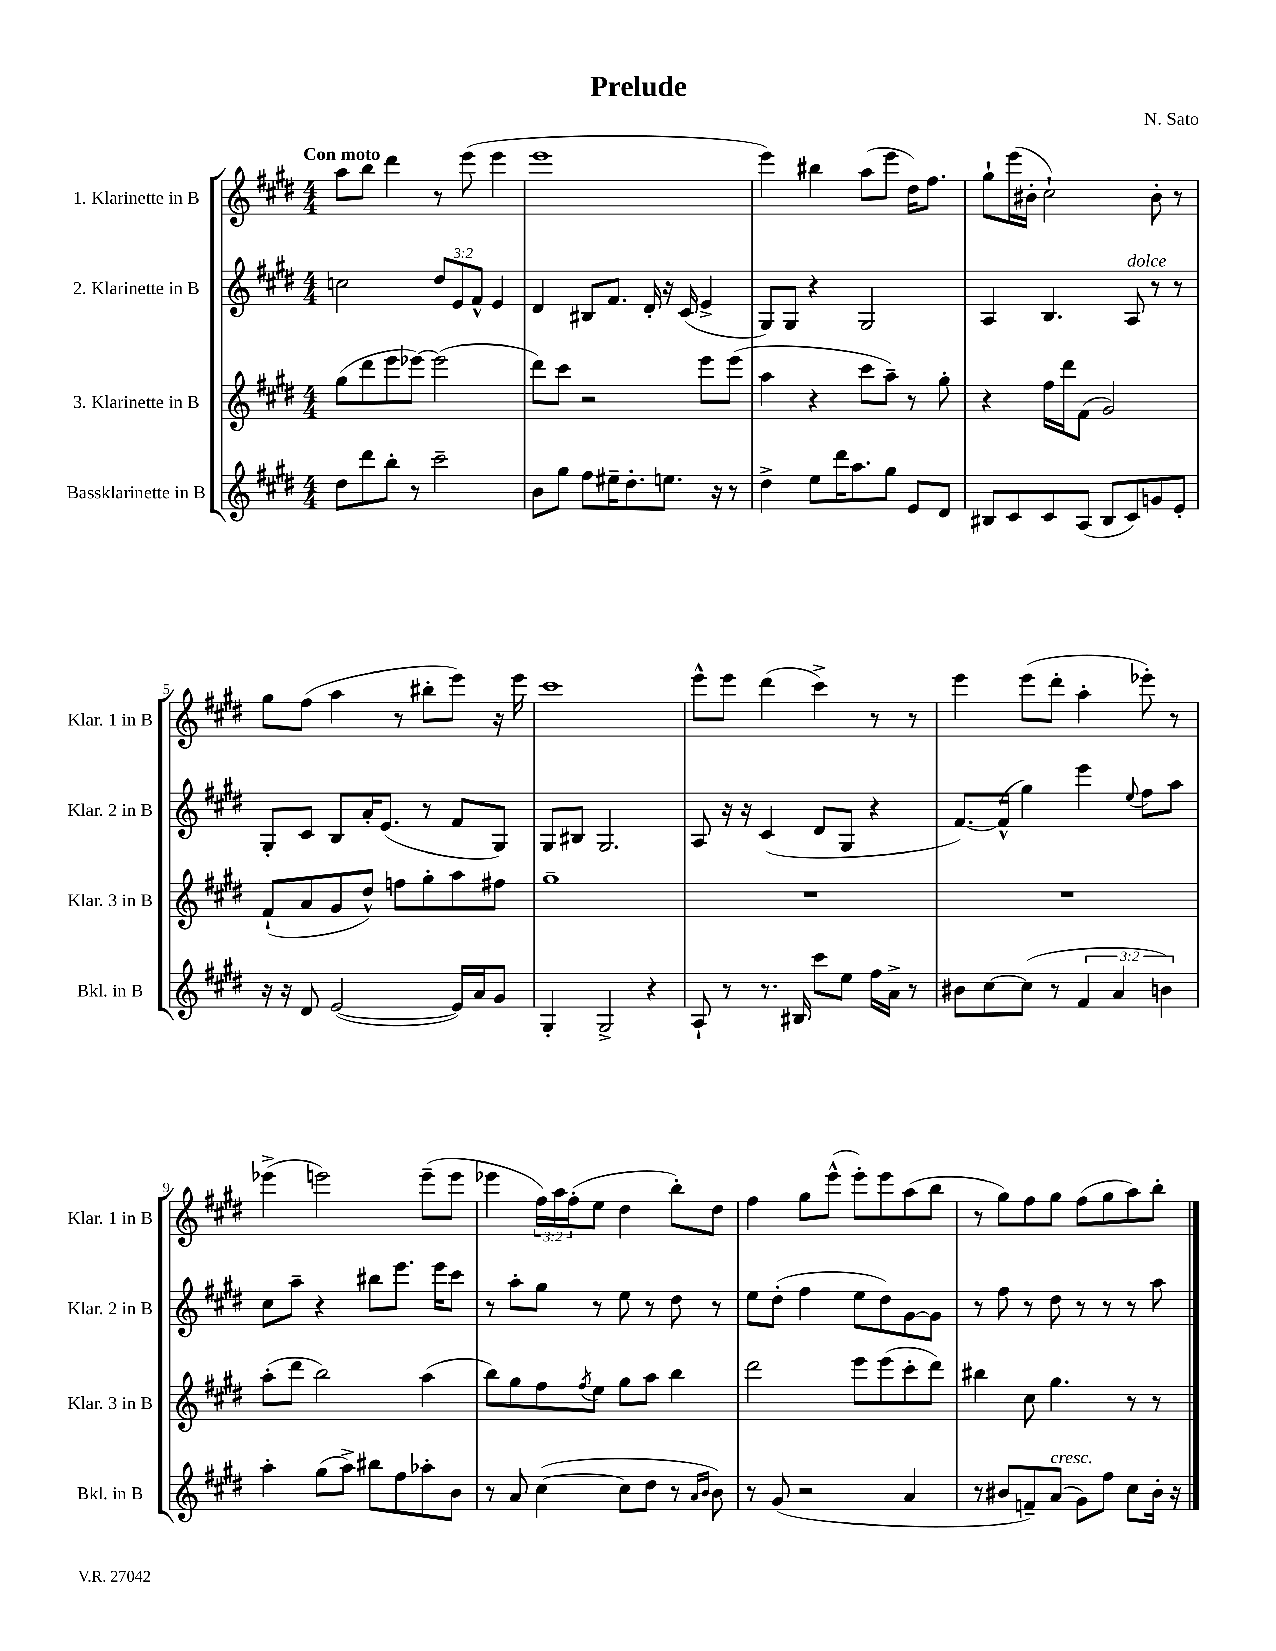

**kern	**kern	**kern	**kern
*part4	*part3	*part2	*part1
*staff4	*staff3	*staff2	*staff1
*I"Bassklarinette in B	*I"3. Klarinette in B	*I"2. Klarinette in B	*I"1. Klarinette in B
*I'Bkl. in B	*I'Klar. 3 in B	*I'Klar. 2 in B	*I'Klar. 1 in B
*clefG2	*clefG2	*clefG2	*clefG2
*k[f#c#g#d#]	*k[f#c#g#d#]	*k[f#c#g#d#]	*k[f#c#g#d#]
*M4/4	*M4/4	*M4/4	*M4/4
=1	=1	=1	=1
!	!	!	!LO:TX:a:B:t=Con moto
8dd#\L	(8gg#\L	2ccn\	8aa\L
8ddd#\	8ddd#\	.	8bb\J
8bb'\J	8eee\	.	4ddd#\
8r	[8eee-X\J)	.	.
2ccc#~\	(2eee-\]	12dd#/L	8r
.	.	12e/	.
.	.	.	(8eee\
.	.	12f#^^/J	.
.	.	4e/	4eee\
=2	=2	=2	=2
8b\L	8ddd#\L)	4d#/	1eee
8gg#\J	8ccc#\J	.	.
8ff#\L	2r	8B#X/L	.
16ee#X~\K	.	8.f#/J	.
8.dd#'\	.	.	.
.	.	16d#'/	.
8.een\J	.	16r	.
.	.	(16c#/	.
.	8eee\L	4e^/	.
16r	.	.	.
8r	(8eee\J	.	.
=3	=3	=3	=3
4dd#^\	4aa\	8G#/L)	4eee\)
.	.	8G#/J	.
8ee\L	4r	4r	4bb#X\
16ddd#\K	.	.	.
8.aa\	.	.	.
.	8ccc#\L	2G#/	(8aa\L
8gg#\J	8aa~\J)	.	8eee\J
8e/L	8r	.	16dd#\KL)
.	.	.	8.ff#\J
8d#/J	8gg#'\	.	.
=4	=4	=4	=4
8B#X/L	4r	4A/	8gg#`\L
8c#/	.	.	(16eee\L
.	.	.	16b#X'\JJ
8c#/	16ff#\LL	4.B/	2cc#`\)
.	16ddd#\J	.	.
(8A/J	(8f#\J	.	.
8B#/L	2g#/)	.	.
!	!	!LO:TX:a:i:t=dolce	!
8c#/)	.	8A/	.
8gn/	.	8r	8b#'\
8e'/J	.	8r	8r
!!LO:LB:g=z
=5	=5	=5	=5
16r	(8f#`/L	8G#'/L	8gg#\L
16r	.	.	.
8d#/	8a/	8c#/J	(8ff#\J
([2e/	8g#/	8B/L	4aa\
.	8dd#^^/J)	16a'/K	.
.	.	(8.e/J	.
.	8ffn\L	.	8r
.	8gg#'\	8r	8bb#X'\L
16e/LL])	8aa\	8f#/L	8eee\J)
16a/J	.	.	.
8g#/J	8ff#X\J	8G#/J)	16r
.	.	.	16eee\
=6	=6	=6	=6
4G#'/	1gg#~	8G#/L	1ccc#
.	.	8B#X/J	.
2G#^/	.	2.G#/	.
4r	.	.	.
=7	=7	=7	=7
8A`/	1r	8A/	8eee^^\L
8r	.	16r	8eee\J
.	.	16r	.
8.r	.	(4c#/	(4ddd#\
16B#X/	.	.	.
8ccc#\L	.	8d#/L	4ccc#^\)
8ee\J	.	8G#/J	.
16ff#\LL	.	4r	8r
16a^\JJ	.	.	.
8r	.	.	8r
=8	=8	=8	=8
8b#X\L	1r	[8.f#/L)	4eee\
[8cc#\	.	.	.
.	.	(16f#^^/Jk]	.
(8cc#\J]	.	4gg#\)	(8eee\L
8r	.	.	8ddd#'\J
6f#/	.	4eee\	4aa'\
6a/	.	.	.
.	.	8qqee/	.
.	.	8ff#\L	8eee-X'\)
6bn\)	.	.	.
.	.	8aa\J	8r
!!LO:LB:g=z
=9	=9	=9	=9
4aa'\	(8aa'\L	8cc#\L	(4eee-X^\
.	8ddd#\J	8aa~\J	.
(8gg#\L	2bb\)	4r	2eeen\)
8aa^\J)	.	.	.
8bb#X\L	.	8bb#X\L	.
8ff#\	.	8.eee\J	.
8aa-X'\	(4aa\	.	(8eee~\L
.	.	16eee\KL	.
8b\J	.	8ccc#\J	8eee\J
=10	=10	=10	=10
8r	8bb\L)	8r	4eee-X\
8a/	8gg#\	8aa'\L	.
([4cc#\	8ff#\	8gg#\J	24ff#\LL)
.	.	.	24aa\
.	.	.	(24ff#'\J
.	8qff#/	.	.
.	8ee\J	8r	8ee\J
8cc#\L]	8gg#\L	8ee\	4dd#\
8dd#\J	8aa\J	8r	.
8r	4bb\	8dd#\	8bb'\L)
16qqa/LL	.	.	.
16qqb/JJ	.	.	.
8b\)	.	8r	8dd#\J
=11	=11	=11	=11
8r	2ddd#\	8ee\L	4ff#\
(8g#/	.	(8dd#'\J	.
2r	.	4ff#\	8gg#\L
.	.	.	(8eee^^\J
.	8eee\L	8ee\L	8eee'\L)
.	(8eee\	8dd#\)	8eee\
4a/	8ccc#'\	[8g#\	(8aa\
.	8ddd#\J)	8g#\J]	8bb\J
=12	=12	=12	=12
8r	4bb#X\	8r	8r
8b#X/L	.	8ff#\	8gg#\L)
8fn~/)	8cc#\	8r	8ff#\
!LO:TX:a:i:t=cresc.	!	!	!
(8a/J	4.gg#\	8dd#\	8gg#\J
8g#\L)	.	8r	(8ff#\L
8ff#\J	.	8r	8gg#\
8cc#\L	8r	8r	8aa\)
16b#'\Jk	8r	8aa\	8bb'\J
16r	.	.	.
==	==	==	==
*-	*-	*-	*-
